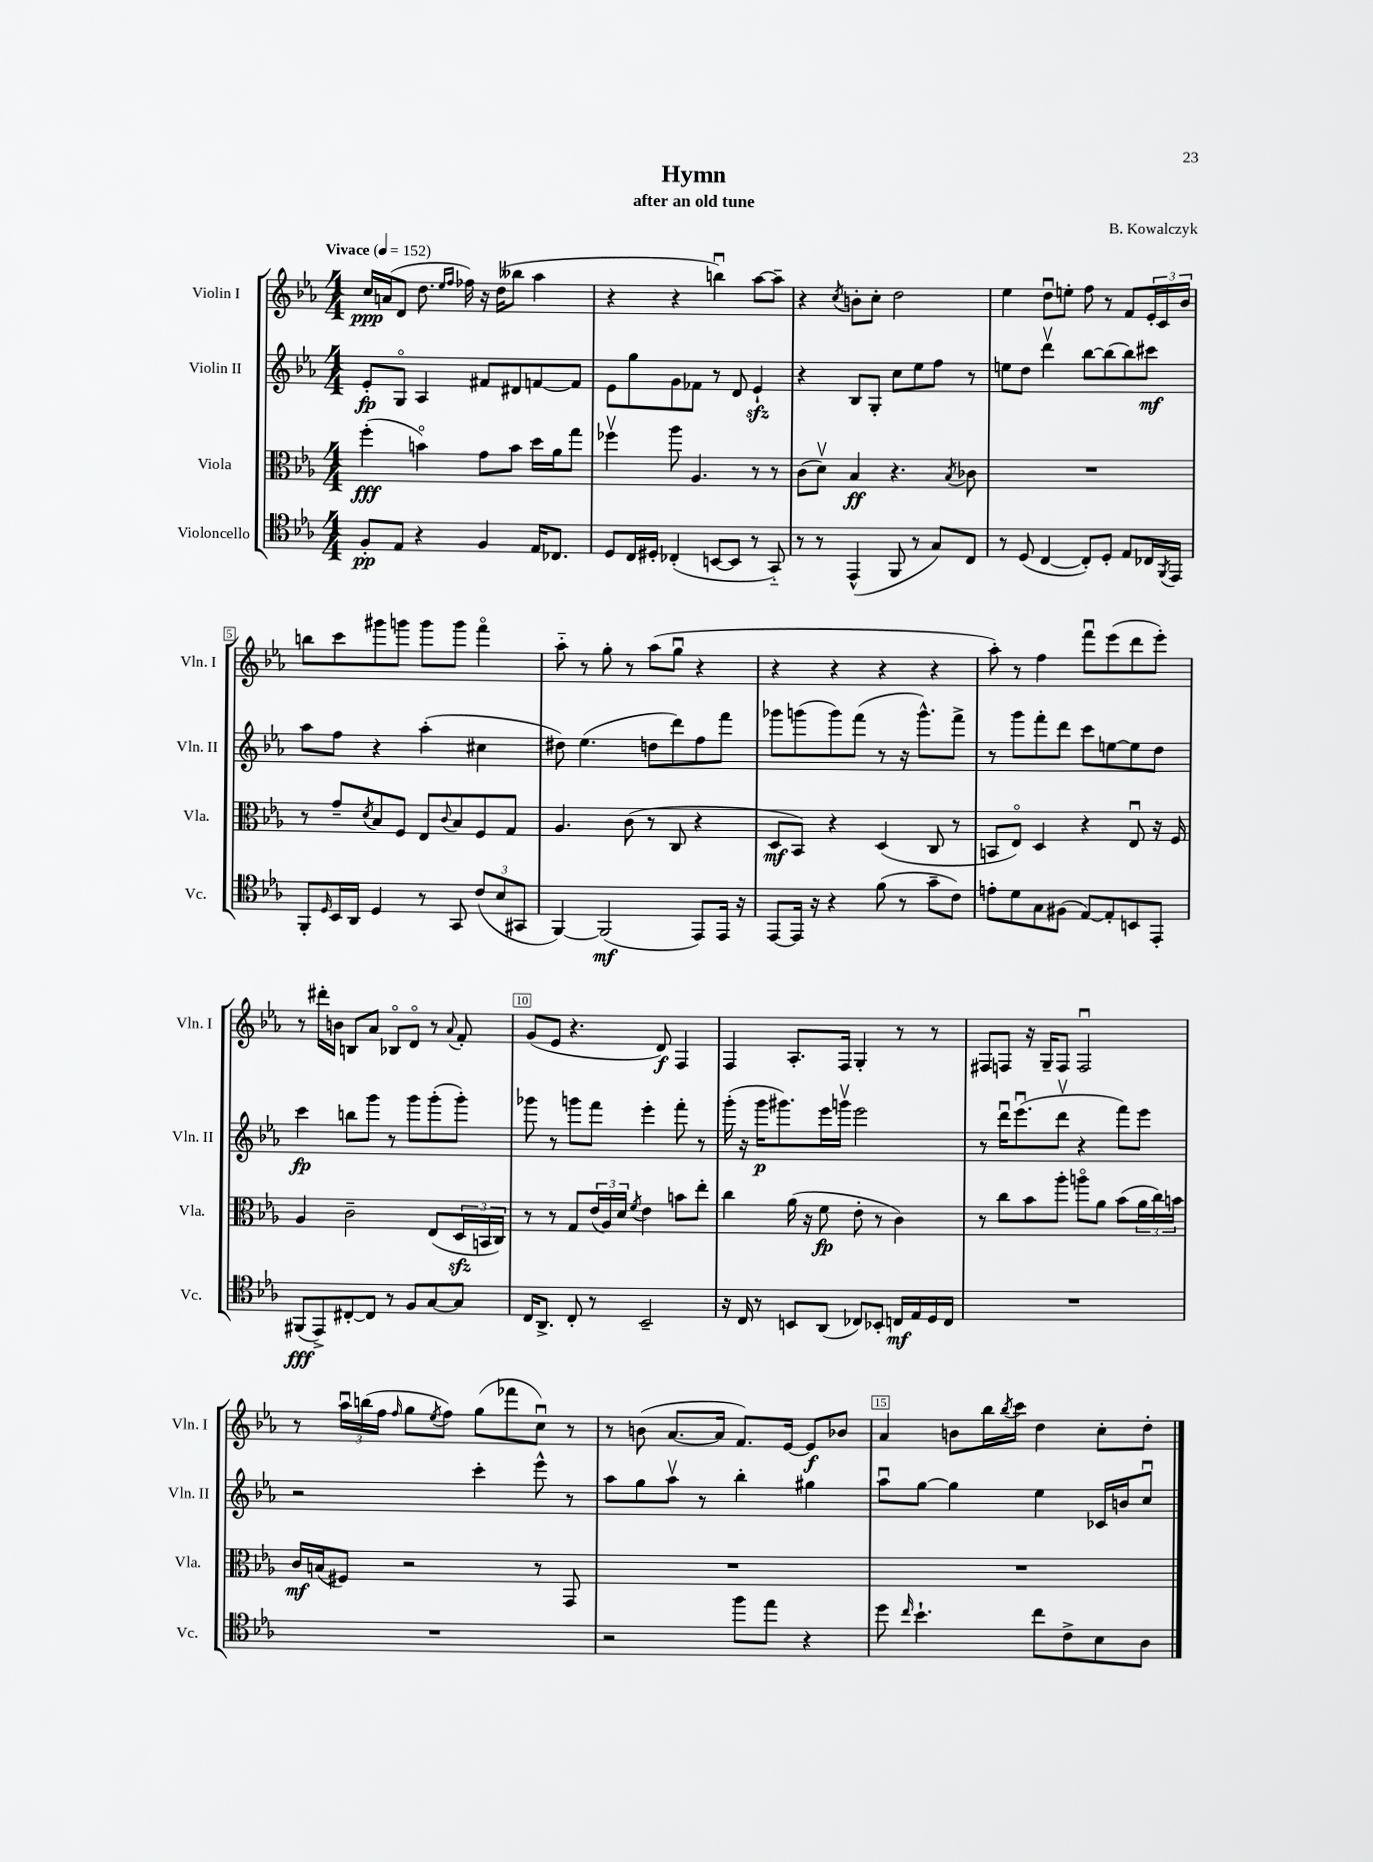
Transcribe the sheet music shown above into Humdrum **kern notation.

**kern	**kern	**kern	**kern
*staff4	*staff3	*staff2	*staff1
*clefC4	*clefC3	*clefG2	*clefG2
*k[b-e-a-]	*k[b-e-a-]	*k[b-e-a-]	*k[b-e-a-]
*M4/4	*M4/4	*M4/4	*M4/4
*MM152	*MM152	*MM152	*MM152
8F'/L	(4ff'\	8e-'/L	16cc/LL
.	.	.	(16a/J
8E-/J	.	8Go/J	8d/J
4r	4bo\)	4A-/	8.dd\
.	.	.	16qqee-/LL
.	.	.	16qqff/JJ
.	.	.	16ff-\)
4F/	8g\L	8f#/L	16r
.	.	.	(16dd\LK
.	8b\J	8d#/	8bb--\J
16E-/LK	16dd\LL	[8f/	4aa-\
8.C-/J	16a-\J	.	.
.	8gg\J	8f/]J	.
=	=	=	=
8D/L	4ff-v\	8e-\L	4r
16C/L	.	8gg\	.
16D#'/JJ	.	.	.
(4C-'/	8aa-\	8g\	4r
.	4.A-/	8f-\J	.
[8BB/L	.	8r	4bbu\)
8BB/]J	.	8d/	.
8r	8r	4e-`/	[8aa-\L
8GG'~/)	8r	.	8aa-~\]J
=	=	=	=
8r	(8c\L	4r	4r
8r	8dv\J)	.	.
.	.	.	8qcc/
(4EE-^^/	4B-/	8B-/L	8b'\L
.	.	8G'/J	8cc'\J
8FF/	4.r	8cc\L	2dd\
8r	.	8ee-\	.
8G/L)	.	8ff\J	.
.	8qB-/	.	.
8C/J	8c-\	8r	.
=	=	=	=
8r	1r	8ee\L	4ee-\
(8D/	.	8dd\J	.
[4C/	.	4dddv\	8ddu\L
.	.	.	8ee'\J
8C'/]L)	.	[8bb-\L	8ff\
8D'/J	.	(8bb-\]	8r
8E-/L	.	8bb-\)	8f/L
16C-/L	.	8ccc#\J	24e-'/L
.	.	.	24c/
8qFF/	.	.	.
16EE-/JJ	.	.	.
.	.	.	24b-/JJ
=	=	=	=
8FF'/L	8r	8aa-\L	8bb\L
16qqD/	.	.	.
16BB-/L	8g~/L	8ff\J	8ccc\
16AA-/JJ	.	.	.
.	8qd/	.	.
4D/	8B-/	4r	8ggg#\
.	8F/J	.	8ggg\J
8r	8E-/L	(4aa-'\	8ggg\L
.	8qqc/	.	.
8GG/	8B-/	.	8ggg\J
(12c/L	8F/	4cc#\	4fffo\
12B-/	.	.	.
.	8G/J	.	.
12GG#/J	.	.	.
=	=	=	=
[4FF/)	4.A-/	8dd#\)	8aa-'~\
.	.	(4.ee-\	8r
(2FF/]	.	.	8gg'\
.	(8c\	.	8r
.	8r	8dd\L	(8aa-\L
.	8C/	8ddd\)	8ggu\J
8EE-/L)	4r	8ff\	4r
16EE-/Jk	.	8fff\J	.
16r	.	.	.
=	=	=	=
[8EE-/L	8D/L	8ggg-\L	4r
16EE-/]Jk	8BB-/J)	(8ggg\	.
16r	.	.	.
4r	4r	8ggg\)	4r
.	.	(8fff\J	.
(8f\	(4D/	8r	4r
8r	.	16r	.
.	.	8.ggg^^\L)	.
8g~\L	8C/	.	4r
8c\J)	8r	8fff^\J	.
=	=	=	=
8e'\L	8BB/L	8r	8aa-'\)
8d\	8E-o/J)	8ggg\L	8r
8G\	4D/	8fff'\	4ff\
(8F#\J	.	8ddd\J	.
[8E-/L)	4r	8ccc\L	8fffu\L
8E-'/]	.	[8ee\	(8eee-\
8BB/	8E-u/	8ee\]	8ddd\
8EE-'/J	16r	8dd\J	8eee-'\J)
.	16F/	.	.
=	=	=	=
(8FF#/L	4A-/	4ccc\	8r
8EE-^/)	.	.	16ddd#'\LL
.	.	.	16b\JJ
[8C#'/	2c~\	8bb\L	8B/L
8C#/]J	.	8ggg\J	8a-/J
8r	.	8r	8B-o/L
8F/L	.	8ggg\L	8do/J
[8G/	(8E-/L	(8ggg'\	8r
.	.	.	8qqa-/
8G/]J	24D/L	8ggg'\J)	8f'/
.	24BB/	.	.
.	24C/JJ)	.	.
=	=	=	=
16C/LK	8r	8ggg-\	(8g/L
8.AA-^/J	.	.	.
.	8r	8r	8e-/J
8C'/	8G/L	8ggg\L	4.r
8r	(24e-/L	8fff\J	.
.	24A-/)	.	.
.	24d/JJ	.	.
.	8qf/	.	.
2BB-~/	4e-\	4eee-'\	.
.	.	.	8d/)
.	8b\L	8fff'\	4F/
.	8ee-'\J	8r	.
=	=	=	=
16r	4cc\	(16ggg'\	4F/
16C/	.	16r	.
8r	.	16ggg\LK	.
.	.	8.ggg#\)	.
8BB/L	(16a-\	.	8.A-'/L
.	16r	.	.
(8AA-/J	8f\	16eee-\L	.
.	.	16gggv\JJ	16F/Jk
8C-/L)	8e-'\	2eee-\	4G'/
8BB-'/J	8r	.	.
16C/LL	4c\)	.	8r
16E-/	.	.	.
16D/	.	.	8r
16C/JJ	.	.	.
=	=	=	=
1r	8r	8r	8F#/L
.	8cc\L	16dddu\LK	8F/J
.	.	(8.eee-u\	.
.	8b-\	.	16r
.	.	.	16G~/LK
.	8aa-'\J	8dddv\J	8F/J
.	8aao\L	4r	2Fu/
.	8a-\J	.	.
.	(8b-\L	8fff\L)	.
.	24a-\L	8eee-\J	.
.	24cc\)	.	.
.	24b\JJ	.	.
=	=	=	=
1r	16c/LL	2r	8r
.	(16B/J	.	.
.	8F#/J)	.	24aa-u\LL
.	.	.	(24bb\
.	.	.	24ff\JJ
.	.	.	16qqff/
.	2r	.	8gg\L
.	.	.	8qee-/
.	.	.	8ff\J)
.	.	4ccc'\	(8gg\L
.	.	.	8fff-\
.	8r	8eee-^^\	8ccu\J)
.	8GG/	8r	8r
=	=	=	=
2r	1r	8aa-\L	8r
.	.	8gg\	(8b\
.	.	8aa-v\J	[8.a-/L
.	.	8r	.
.	.	.	16a-/]Jk
8ff\L	.	4bb-'\	8.f/L)
8ee-\J	.	.	.
.	.	.	[16e-/Jk
4r	.	4gg#\	8e-/]L
.	.	.	8b-/J
=	=	=	=
8dd\	1r	8aa-u\L	4a-/
16qqcc/	.	.	.
4.b-`\	.	[8gg\J	.
.	.	4gg\]	8b\L
.	.	.	16bb-\L
.	.	.	8qbb-/
.	.	.	16ccc\JJ
8cc\L	.	4ee-\	4dd\
8c^\	.	.	.
8B-\	.	16c-/LL	8cc'\L
.	.	16b/J	.
8A-\J	.	8ccu/J	8dd'\J
==	==	==	==
*-	*-	*-	*-
